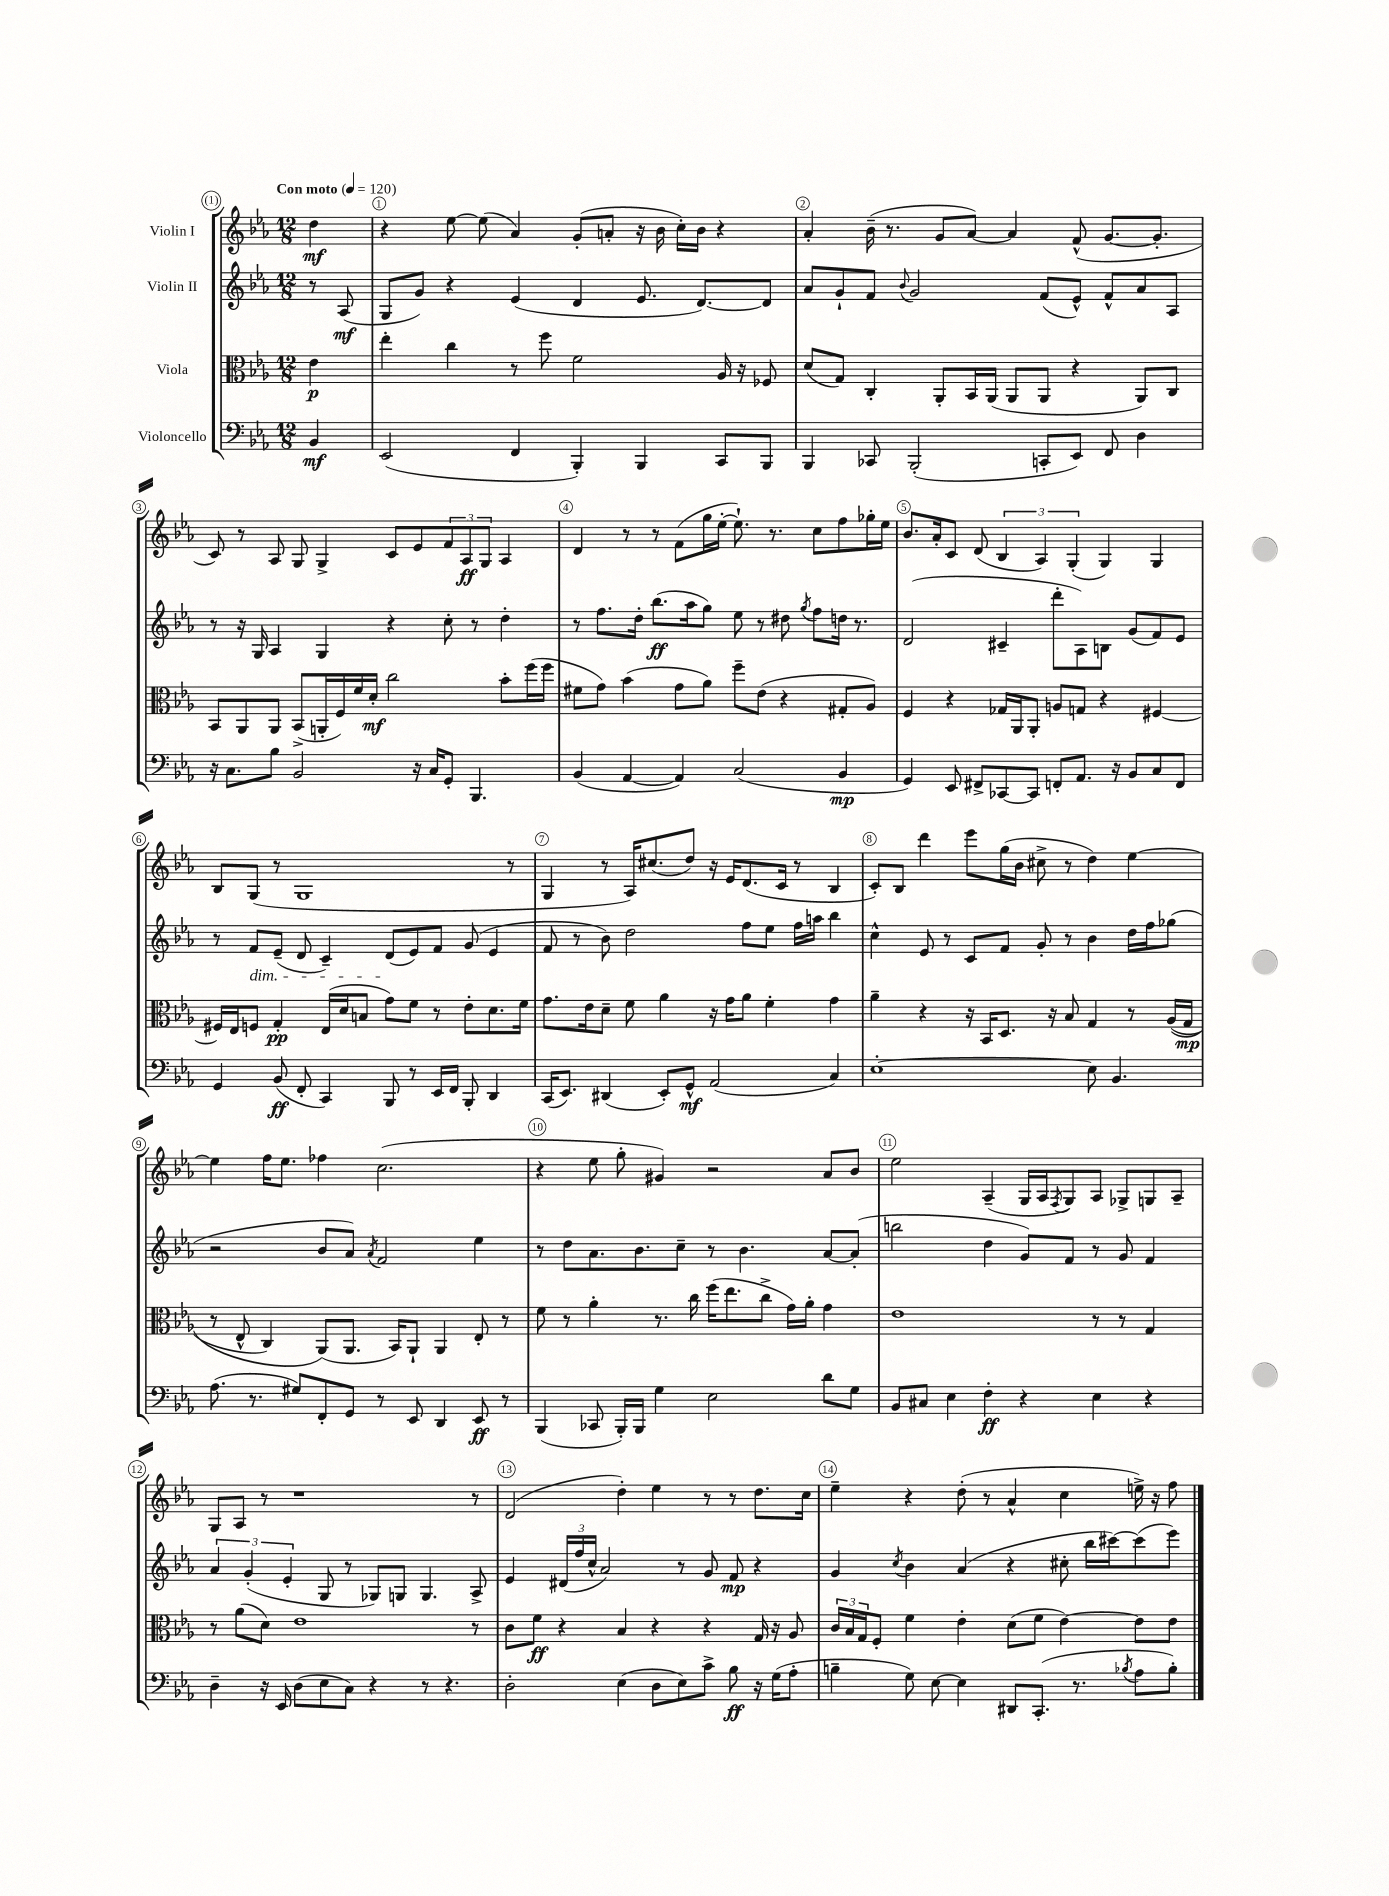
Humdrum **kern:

**kern	**kern	**kern	**kern
*staff4	*staff3	*staff2	*staff1
*clefF4	*clefC3	*clefG2	*clefG2
*k[b-e-a-]	*k[b-e-a-]	*k[b-e-a-]	*k[b-e-a-]
*M12/8	*M12/8	*M12/8	*M12/8
*MM120	*MM120	*MM120	*MM120
4BB-	4e-	8r	4dd
.	.	(8A-	.
=	=	=	=
(2EE-	4ee-'	8G	4r
.	.	8g)	.
.	4cc	4r	[8ee-
.	.	.	(8ee-]
4FF	8r	(4e-	4a-)
.	8ff	.	.
4BBB-')	2f	4d	(8g'
.	.	.	8a'
4BBB-	.	8.e-	16r
.	.	.	16b-
.	.	.	16cc')
.	.	[8.d)	16b-
8CC	16A-	.	4r
.	16r	.	.
8BBB-	8F-	8d]	.
=	=	=	=
4BBB-	(8d	8a-	4a-'
.	8G)	8g`	.
8CC-	4C'	8f	(16b-~
.	.	.	8.r
.	.	8qqb-	.
(2BBB-'	.	2g	.
.	8AA-'	.	8g
.	16BB-	.	[8a-)
.	(16AA-	.	.
.	8AA-	.	4a-]
8CC'	8AA-	(8f	.
8EE-)	4r	8e-^^)	(8f^^
8FF	.	8f^^	[8.g
4D	8AA-)	8a-	.
.	.	.	8.g']
.	8C	8A-	.
=	=	=	=
16r	8BB-	8r	8c)
8.C	.	.	.
.	8AA-	16r	8r
.	.	16G	.
8B-	8AA-	4A-	8A-
2BB-	(8BB-^	.	8G
.	16AA'	4G	4G^
.	16F)	.	.
.	16f	.	.
.	16d'	.	.
.	2cc	4r	8c
16r	.	.	8e-
16C	.	.	.
8GG'	.	8cc'	12f
.	.	.	12A-
4.BBB-	.	8r	.
.	.	.	12G
.	8b-'	4dd'	4A-
.	(16ff	.	.
.	16ff	.	.
=	=	=	=
(4BB-	8f#	8r	4d
.	8g)	8.ff	.
[4AA-	(4b-	.	8r
.	.	16dd'	.
.	.	(8.bb-	8r
4AA-])	8g	.	(8f
.	.	16aa-	.
.	8a-)	8gg)	16gg
.	.	.	[16ee-'
(2C	8ff~	8ee-	8.ee-`])
.	(8e-	8r	.
.	.	.	8.r
.	4r	8dd#	.
.	.	8qgg	.
.	.	8ff	8cc
4BB-	8G#'	16dd	8ff
.	.	8.r	.
.	8A-)	.	16gg-'
.	.	.	16ee-
=	=	=	=
4GG)	4F	(2d	8.b-
.	.	.	16a-'
8EE-	4r	.	8c
8FF#^	.	.	(8d
[8CC-	16G-	4c#~	6B-
.	16AA-	.	.
8CC-]	8AA-'	.	.
.	.	.	6A-)
8FF'	8A	8ddd'	.
.	.	.	(6G'
8.AA-	8G	8A-)	.
.	4r	8B	4G)
16r	.	.	.
8BB-	.	(8g	.
8C	[4F#	8f)	4G
8FF	.	8e-	.
=	=	=	=
4GG	16F#]	8r	8B-
.	16E-	.	.
.	8F	8f	(8G
(8BB-	4G'	(8e-~	8r
8FF'	.	8d	1G
4CC)	(16E-	4c~)	.
.	16d	.	.
.	8B	.	.
8BBB-	8g)	(8d	.
8r	8f	8e-)	.
16EE-	8r	8f	.
16FF	.	.	.
8BBB-'	8e-'	(8g	.
4DD	8.d	4e-	.
.	.	.	8r
.	16f	.	.
=	=	=	=
(16CC	8.g	8f	4G
8.EE-)	.	.	.
.	.	8r	.
.	16e-	.	.
(4DD#	8d~	8b-)	8r
.	8f	2dd	16A-)
.	.	.	(8.cc#
8EE-')	4a-	.	.
8GG^^	.	.	8dd)
(2AA-	16r	.	16r
.	16g	.	16e-
.	8a-	8ff	(8.d
.	4f'	8ee-	.
.	.	.	16c
.	.	16ff	8r
.	.	16aa	.
4C)	4g	4bb-	4B-
=	=	=	=
[1E-'	4a-~	4cc^^	8c')
.	.	.	8B-
.	4r	8e-	4ddd
.	.	8r	.
.	16r	8c	8eee-
.	16BB-	.	.
.	8.D	8f	(16gg
.	.	.	16b-
.	.	8g'	8cc#^
.	16r	.	.
.	8B-	8r	8r
8E-]	4G	4b-	4dd)
4.BB-	.	.	.
.	8r	16dd	[4ee-
.	.	16ff	.
.	&((16A-	(8gg-	.
.	16G	.	.
=	=	=	=
(8.A-	8r	2r	4ee-]
.	8E-^^	.	.
8.r	.	.	.
.	4C)	.	16ff
.	.	.	8.ee-
8G#)	.	.	.
8FF'	(8AA-&)	8b-	4ff-
8GG	8.AA-	8a-)	.
.	.	8qa-	.
8r	.	2f	(2.cc
.	16BB-)	.	.
8EE-	8AA-`	.	.
4DD	4AA-	.	.
8EE-	8E-'	4ee-	.
8r	8r	.	.
=	=	=	=
(4BBB-	8f	8r	4r
.	8r	8dd	.
8CC-	4a-'	8.a-	8ee-
16BBB-')	.	.	8gg'
16BBB-	.	8.b-	.
4G	8.r	.	4g#)
.	.	8cc~	.
.	16cc	.	.
2E-	(16ff	8r	2r
.	8.ee-	.	.
.	.	4.b-	.
.	8cc^	.	.
.	16g)	.	.
.	16a-'	.	.
8d	4g	[8a-	8a-
8G	.	(8a-']	8b-
=	=	=	=
8BB-	1e-	2bb	2ee-
8C#	.	.	.
4E-	.	.	.
4F'	.	4dd	(4A-~
4r	.	8g)	16G
.	.	.	16A-
.	.	.	8qF
.	.	8f	8G)
4E-	8r	8r	8A-
.	8r	8g	8G-^
4r	4G	4f	8G
.	.	.	8A-~
=	=	=	=
4D~	8r	6a-	8G
.	(8a-	.	8A-
.	.	(6g'	.
16r	8d)	.	8r
16EE-	.	.	.
.	.	6e-'	.
(8D	1e-	.	1r
8E-	.	8G	.
8C)	.	8r	.
4r	.	8G-)	.
.	.	8G	.
8r	.	4.G	.
4.r	.	.	.
.	8r	8A-^	8r
=	=	=	=
2D'	8c	4e-	(2d
.	8f	.	.
.	4r	(24d#	.
.	.	24ff	.
.	.	24cc^^	.
.	.	2a-)	.
(4E-	4B-	.	4dd')
8D	4r	.	4ee-
8E-)	.	8r	.
8c^	4r	8g	8r
8B-	.	8f	8r
16r	16G	4r	8.dd
(16G	16r	.	.
8A-'	8A-	.	.
.	.	.	16cc
=	=	=	=
4B~	24c	4g	4ee-~
.	24B-	.	.
.	24G	.	.
.	8F'	.	.
.	.	8qcc	.
8G)	4f	4b-	4r
[8E-	.	.	.
4E-]	4e-'	(4a-	(8dd'
.	.	.	8r
8DD#	(8d	4r	4a-^^
(8.CC'	8f	.	.
.	[4e-)	8cc#'	4cc
8.r	.	.	.
.	.	16bb-	.
.	.	[16ccc#)	.
8qB-	.	.	.
8A-	8e-]	(8ccc#]	16ee^)
.	.	.	16r
8B-')	8e-	8eee-)	8ff
==	==	==	==
*-	*-	*-	*-
